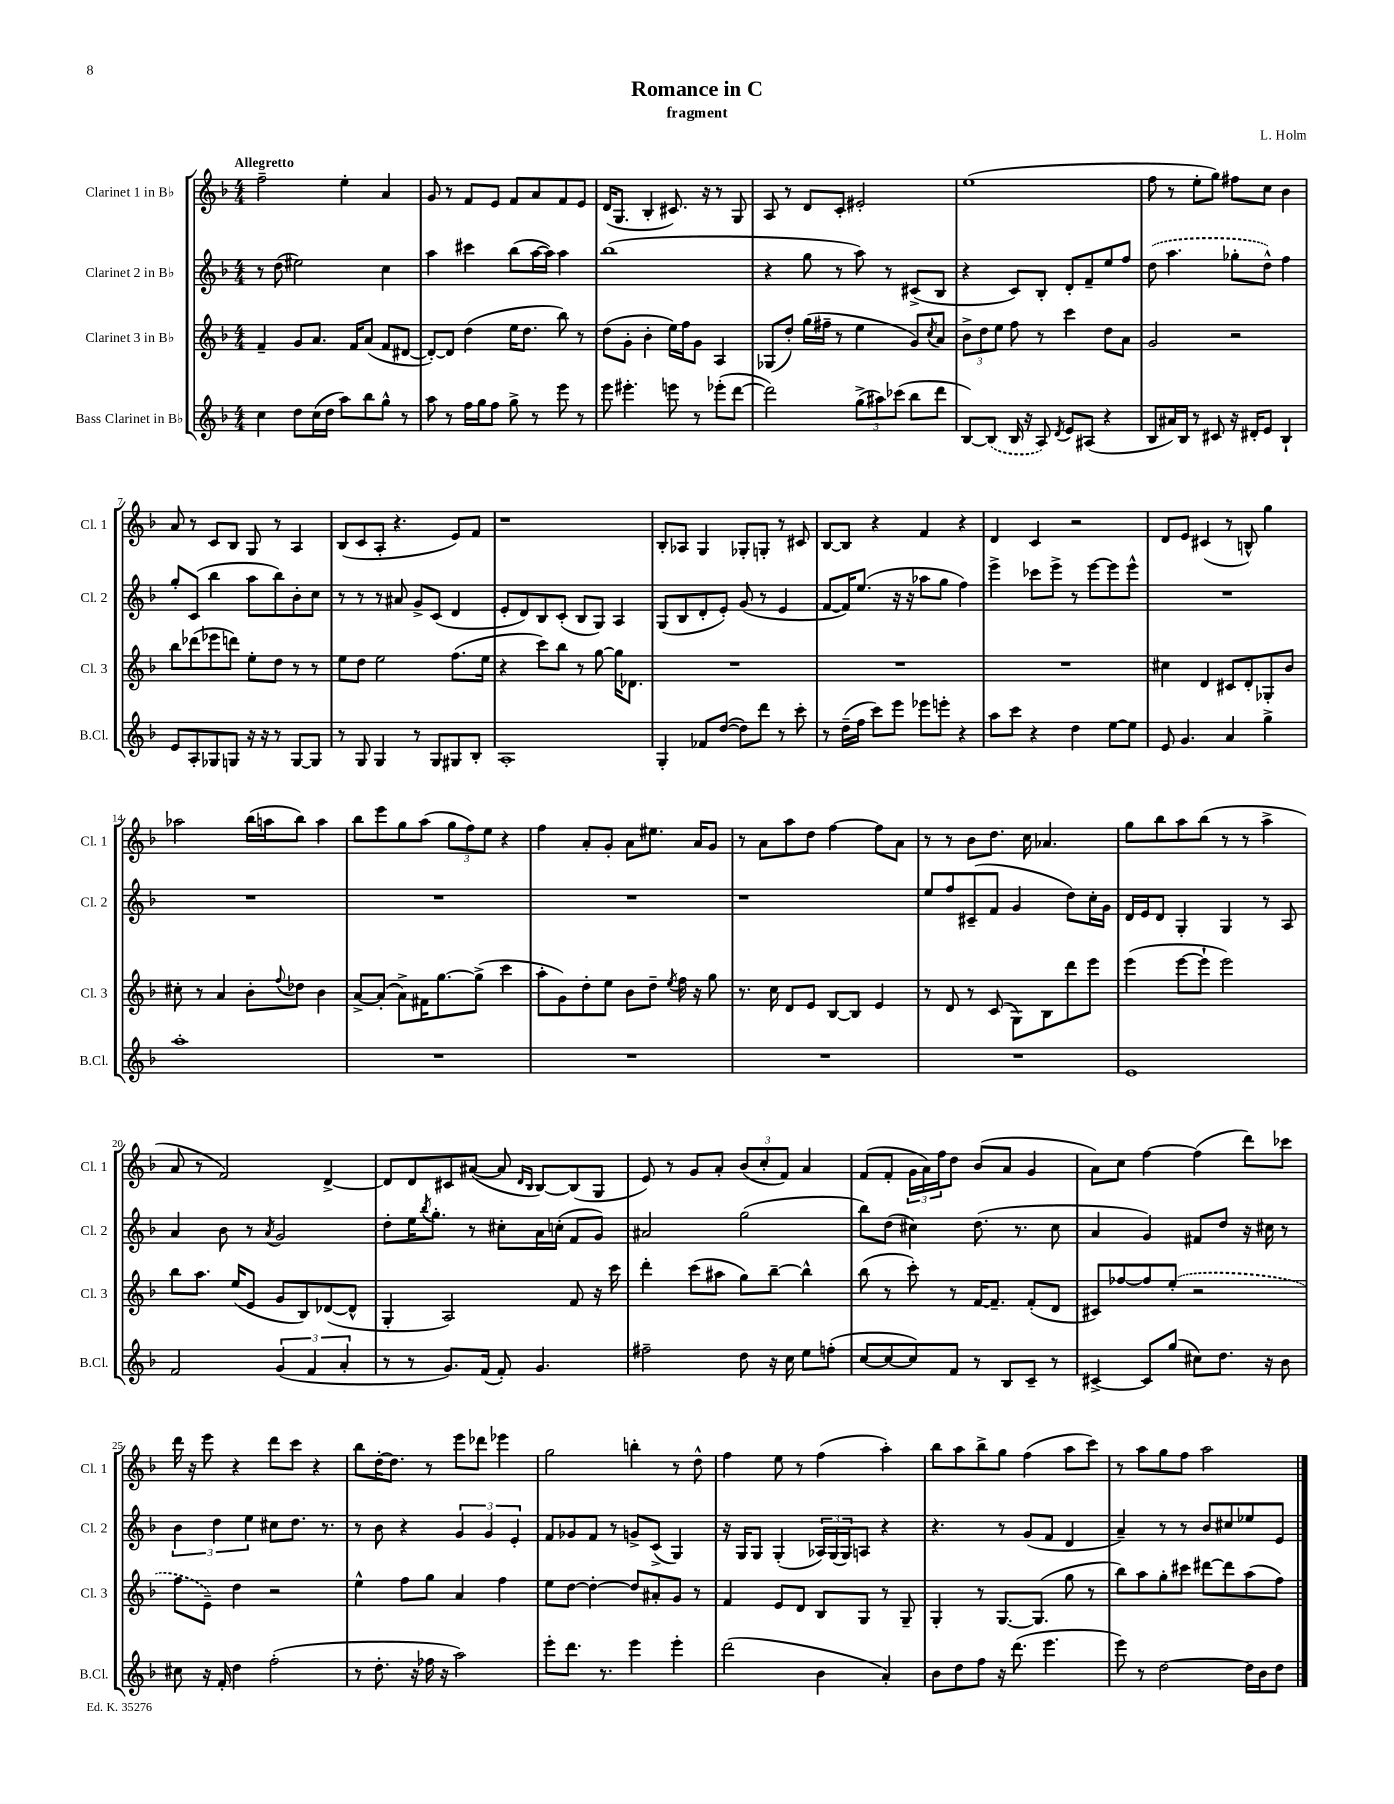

**kern	**kern	**kern	**kern
*staff4	*staff3	*staff2	*staff1
*clefG2	*clefG2	*clefG2	*clefG2
*k[b-]	*k[b-]	*k[b-]	*k[b-]
*M4/4	*M4/4	*M4/4	*M4/4
4cc	4f~	8r	2ff~
.	.	(8dd	.
8dd	8g	2ee#)	.
(16cc	8.a	.	.
16dd	.	.	.
8aa)	.	.	4ee'
.	16f	.	.
8bb-	(8a	.	.
8gg^^	8f	4cc	4a
8r	[8d#	.	.
=	=	=	=
8aa	8d#'_)	4aa	8g
8r	8d#]	.	8r
16ff	(4dd	4ccc#	8f
16gg	.	.	.
8ff	.	.	8e
8gg^	16ee	(8bb-	8f
.	8.dd	.	.
8r	.	[16aa	8a
.	.	16aa])	.
8eee	8bb-)	4aa	8f
8r	8r	.	8e
=	=	=	=
8eee	(8dd	(1bb-	(16d
.	.	.	8.G
4.eee#'	8g'	.	.
.	4b-'	.	4B-'
8eee	16ee)	.	8.c#)
.	16ff	.	.
8r	8g	.	.
.	.	.	16r
(8eee-'	4A	.	8r
[8ddd	.	.	8G
=	=	=	=
2ddd])	(8G-	4r	8A
.	8dd')	.	8r
.	(16gg	8gg	8d
.	16ff#~	.	.
.	8r	8r	8c'
(12gg^	4ee	8aa)	2e#'
12aa#)	.	.	.
.	.	8r	.
(12ccc-	.	.	.
8bb-	8g)	(8c#^	.
.	8qcc	.	.
8ddd	8a	8B-	.
=	=	=	=
[8B-)	12b-^	4r	(1ee
.	12dd	.	.
(8B-]	.	.	.
.	12ee	.	.
16B-	8ff	8c)	.
16r	.	.	.
8A)	8r	8B-'	.
8qd	.	.	.
8e	4ccc	8d'	.
(8A#	.	8f~	.
4r	8dd	8ee	.
.	8a	8ff	.
=	=	=	=
8B-	2g	(8dd	8ff
16a#)	.	4.aa	8r
16B-	.	.	.
8r	.	.	8ee'
8c#	.	.	8gg)
16r	2r	8gg-'	8ff#
16d#'	.	.	.
8e	.	8dd^^)	8cc
4B-`	.	4ff	4b-
=	=	=	=
8e	8bb-	8gg'	8a
8A'	(8ddd-	(8c	8r
8G-	8eee-	4bb-	8c
8G	8ddd)	.	8B-
16r	8ee'	8aa	8G
16r	.	.	.
8r	8dd	8bb-)	8r
[8G	8r	8b-'	4A
8G]	8r	8cc	.
=	=	=	=
8r	8ee	8r	(8B-
8G	8dd	8r	8c
4G	2ee	8r	8A'
.	.	8a#	4.r
8r	.	8g^	.
8G	.	(8c	.
8G#	(8.ff	4d	8e)
8B-'	.	.	8f
.	16ee	.	.
=	=	=	=
1A'	4r	8e'	1r
.	.	8d)	.
.	8ccc)	8B-	.
.	8bb-	(8c'	.
.	8r	8B-	.
.	[8gg	8G)	.
.	16gg]	4A	.
.	8.d-	.	.
=	=	=	=
4G'	1r	(8G	8B-'
.	.	8B-	8A-
8f-	.	8d'	4G
([8dd	.	8e')	.
8dd])	.	(8g	8G-'
8ddd	.	8r	8G'
8r	.	4e	8r
8ccc'	.	.	8c#
=	=	=	=
8r	1r	[8f	[8B-
(16dd~	.	16f])	8B-]
16ff	.	(8.ee	.
8ccc)	.	.	4r
8eee	.	16r	.
.	.	16r	.
8eee-	.	8aa-	4f
8eee'	.	8gg	.
4r	.	4ff)	4r
=	=	=	=
8aa	1r	4eee^	4d
8ccc	.	.	.
4r	.	8ccc-	4c
.	.	8eee^	.
4dd	.	8r	2r
.	.	[8eee	.
[8ee	.	8eee]	.
8ee]	.	8eee^^	.
=	=	=	=
8e	4cc#	1r	8d
4.g	.	.	8e
.	4d	.	(4c#
4a	8c#	.	8r
.	8d'	.	8B^^)
4gg^	8G-'	.	4gg
.	8b-	.	.
=	=	=	=
1aa'	8cc#'	1r	2aa-
.	8r	.	.
.	4a	.	.
.	8b-'	.	(16bb-
.	.	.	16aa
.	8qqff	.	.
.	8dd-	.	8bb-)
.	4b-	.	4aa
=	=	=	=
1r	[8a^	1r	8bb-
.	(8a']	.	8eee
.	8a^)	.	8gg
.	16f#	.	(8aa
.	[8.gg	.	.
.	.	.	12gg
.	.	.	12ff)
.	(8gg^]	.	.
.	.	.	12ee
.	4ccc	.	4r
=	=	=	=
1r	8aa'	1r	4ff
.	8g)	.	.
.	8dd'	.	8a'
.	8ee	.	8g'
.	8b-	.	8a
.	8dd~	.	8.ee#
.	8qee	.	.
.	16ff	.	.
.	16r	.	16a
.	8gg	.	8g
=	=	=	=
1r	8.r	1r	8r
.	.	.	8a
.	16cc	.	.
.	8d	.	8aa
.	8e	.	8dd
.	[8B-	.	[4ff
.	8B-]	.	.
.	4e	.	8ff]
.	.	.	8a
=	=	=	=
1r	8r	8ee	8r
.	8d	8ff	8r
.	8r	(8c#~	8b-
.	(8c	8f	8.dd
.	8G)	4g	.
.	.	.	16cc
.	8B-	.	4.a-
.	8ddd	8dd)	.
.	8eee	16cc'	.
.	.	16g	.
=	=	=	=
1e	(4eee	16d	8gg
.	.	16e	.
.	.	8d	8bb-
.	[8eee	4G'	8aa
.	8eee`]	.	(8bb-
.	2eee)	4G	8r
.	.	.	8r
.	.	8r	4aa^
.	.	8A	.
=	=	=	=
2f	8bb-	4a	8a
.	8.aa	.	8r
.	.	8b-	2f)
.	(16ee	.	.
.	8e	8r	.
.	.	8qa	.
(6g	8g	2g	.
.	8B-)	.	.
6f	.	.	.
.	([8d-	.	[4d^
6a'	.	.	.
.	8d-^^]	.	.
=	=	=	=
8r	4G'	8dd'	8d]
8r	.	16ee	8d
.	.	8qbb-	.
.	.	8.gg'	.
8.g)	2A)	.	8c#
.	.	8r	([8a#
(16f	.	.	.
8f')	.	8cc#'	8a#]
.	.	.	16qqd
.	.	.	16qqB-
4.g	.	16a	[8B-)
.	.	(16cc'	.
.	8f	8f	(8B-]
.	16r	8g)	8G
.	16ccc	.	.
=	=	=	=
2ff#~	4ddd'	2a#	8e)
.	.	.	8r
.	(8ccc	.	8g
.	8aa#	.	8a'
8dd	8gg)	(2gg	(12b-
.	.	.	12cc'
16r	[8bb-~	.	.
.	.	.	12f)
16cc	.	.	.
8ee	4bb-^^]	.	4a
(8ff'	.	.	.
=	=	=	=
[8cc	(8bb-	8bb-)	(8f
8cc_	8r	(8dd	8f'
8cc])	8ccc')	4cc#)	24g
.	.	.	24a)
.	.	.	24ff
8f	8r	.	8dd
8r	[16f	(8.dd	(8b-
.	8.f~]	.	.
8B-	.	.	8a
.	.	8.r	.
8c~	(8f'	.	4g
8r	8d	8cc#	.
=	=	=	=
[4c#^	8c#)	4a	8a)
.	[8ff-	.	8cc
8c#]	8ff-]	4g)	[4ff
(8gg	(8ee'	.	.
8cc#)	2r	8f#	(4ff]
8.dd	.	8dd	.
.	.	16r	8ddd)
16r	.	16cc#	.
8b-	.	8r	8ccc-
=	=	=	=
8cc#	8ff	6b-	16ddd
.	.	.	16r
16r	8e~)	.	8eee
.	.	6dd	.
16f'	.	.	.
4dd	4dd	.	4r
.	.	6ee	.
(2ff'	2r	8cc#	8ddd
.	.	8.dd	8ccc
.	.	.	4r
.	.	8.r	.
=	=	=	=
8r	4ee^^	8r	8bb-
8.dd'	.	8b-	[16dd'
.	.	.	8.dd]
.	8ff	4r	.
16r	.	.	.
16ff-	8gg	.	8r
16r	.	.	.
2aa)	4a	6g	8eee
.	.	.	8ddd-
.	.	6g	.
.	4ff	.	4eee-
.	.	6e'	.
=	=	=	=
8eee'	8ee	8f	2gg
8.ddd	[8dd	8g-	.
.	4dd'_	8f	.
8.r	.	.	.
.	.	8r	.
4eee	8dd]	8g^	4bb'
.	8a#'	(8c^	.
4eee'	8g	4G)	8r
.	8r	.	8dd^^
=	=	=	=
(2ddd	4f	16r	4ff
.	.	16G	.
.	.	8G	.
.	8e	(4G'	8ee
.	8d	.	8r
4b-	8B-	24A-)	(4ff
.	.	(24G	.
.	.	24G)	.
.	8G	8A	.
4a')	8r	4r	4aa')
.	8G~	.	.
=	=	=	=
8b-	4G'	4.r	8bb-
8dd	.	.	8aa
8ff	8r	.	8bb-^
16r	[8.G	8r	8gg
(8.ddd	.	.	.
.	.	(8g	(4ff
.	(8.G]	.	.
4.eee	.	8f	.
.	8gg	4d	8aa
.	8r	.	8ccc)
=	=	=	=
8eee)	8bb-)	4a~)	8r
8r	8aa	.	8aa
[2dd	8gg'	8r	8gg
.	8ccc#	8r	8ff
.	[8ddd#	8b-	2aa
.	8ddd#]	8cc#	.
16dd]	(8aa	8ee-	.
16b-	.	.	.
8dd	8ff)	8e	.
==	==	==	==
*-	*-	*-	*-
